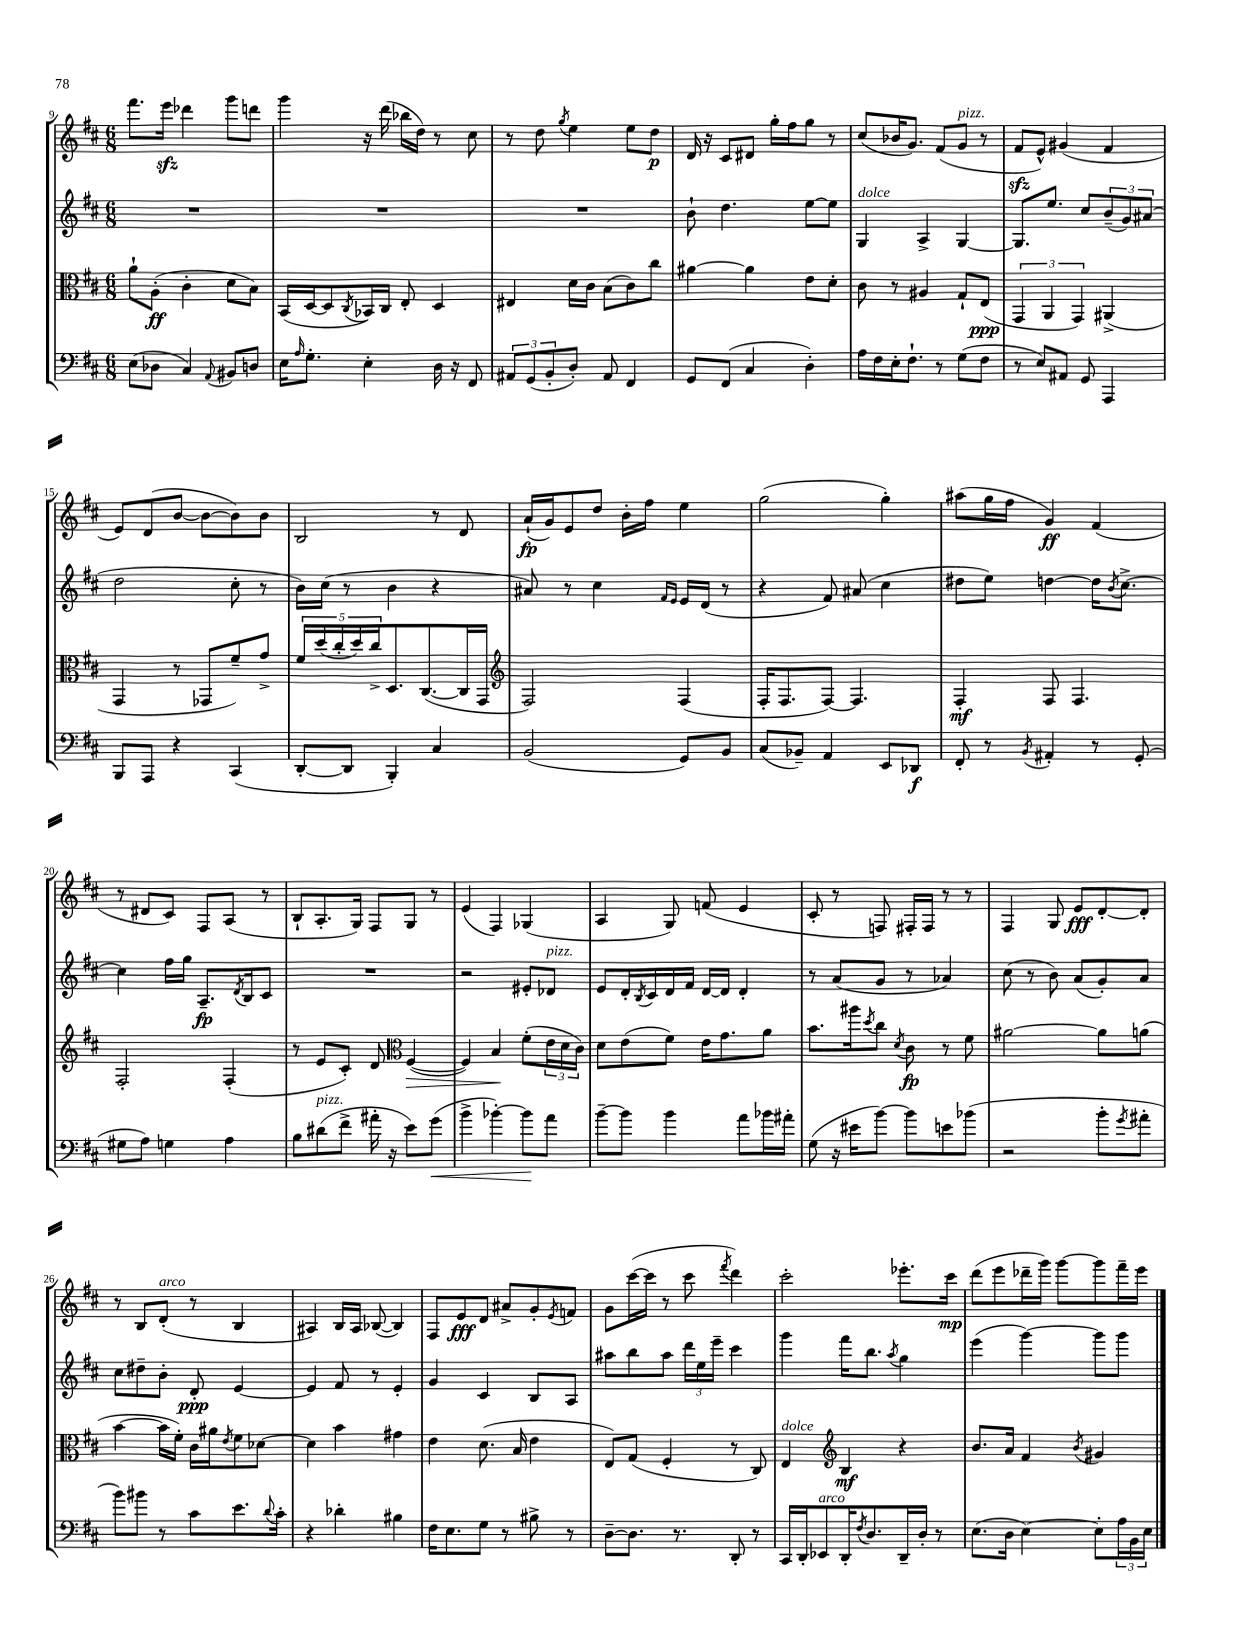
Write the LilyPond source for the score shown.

<<
\new StaffGroup <<
\new Staff = "s0" {
    \clef treble \key d \major \numericTimeSignature \time 6/8
    fis'''8. e'''16\sfz des'''4 g'''8 d'''8 |
    g'''4 r16 d'''16( bes''16 d''16) r8 cis''8 |
    r8 d''8 \acciaccatura { g''8 } e''4 e''8 d''8\p |
    d'16 r16 cis'8 dis'8 g''16-. fis''16 g''8 r8 |
    cis''8( bes'16 g'8.) fis'8( g'8^\markup { \italic "pizz." } r8 |
    fis'8\sfz e'8-^) gis'4( fis'4 |
    e'8) d'8( b'8~ b'8~ b'8) b'8 |
    b2 r8 d'8 |
    a'16-!\fp( g'16) e'8 d''8 b'16-. fis''16 e''4 |
    g''2( g''4-.) |
    ais''8( g''16 fis''16 g'4\ff) fis'4( |
    r8 dis'8 cis'8) fis8 a8( r8 |
    b8-! a8.-. g16) fis8 g8 r8 |
    e'4( fis4) ges4( |
    a4 g8) f'8( e'4 |
    cis'8-. r8 f8) fis16-. fis16 r8 r8 |
    fis4 g8 e'8\fff d'8~-. d'8-. |
    r8 b8 d'8-.^\markup { \italic "arco" }( r8 b4 |
    ais4) b16 ais16 bes8~( bes4) |
    fis8 e'8\fff d'8 ais'8-> g'8-. \acciaccatura { e'8 } f'8 |
    g'8 cis'''16~( cis'''16 r8 cis'''8 \acciaccatura { fis'''8 } d'''4) |
    cis'''2-. ees'''8.-. cis'''16\mp |
    d'''8( e'''8 des'''16-- g'''16) g'''8~ g'''8 fis'''16-- e'''16 \bar "|." |
}
\new Staff = "s1" {
    \clef treble \key d \major \numericTimeSignature \time 6/8
    R2. |
    R2. |
    R2. |
    b'8-! d''4. e''8~ e''8 |
    g4^\markup { \italic "dolce" } a4-> g4~ |
    g8. e''8. cis''8 \tuplet 3/2 { b'8--( g'8) ais'8( } |
    d''2 cis''8-. r8 |
    b'16) cis''16( r8 b'4 r4 |
    ais'8) r8 cis''4 \grace { fis'16 e'16 } e'16 d'16( r8 |
    r4 fis'8) ais'8( cis''4 |
    dis''8 e''8) d''4~ d''16 \acciaccatura { b'8 } cis''8.~-> |
    cis''4 fis''16 g''16 a8.--\fp \acciaccatura { d'8 } b16 cis'8 |
    R2. |
    r2 eis'8-. des'8^\markup { \italic "pizz." } |
    e'8 d'16-. \acciaccatura { b8 } cis'16 d'16 fis'16 d'16~ d'16 d'4-. |
    r8 a'8( g'8 r8 aes'4) |
    cis''8( r8 b'8) a'8( g'8-.) a'8 |
    cis''8 dis''8-- b'8-. d'8-.\ppp e'4~ |
    e'4 fis'8 r8 e'4-. |
    g'4 cis'4 b8 a8 |
    ais''8 b''8 ais''8 \tuplet 3/2 { d'''16 e''16 e'''16-- } cis'''4 |
    g'''4 fis'''16 b''8. \acciaccatura { a''8 } g''4 |
    e'''4( g'''4~) g'''8 g'''8 \bar "|." |
}
\new Staff = "s2" {
    \clef alto \key d \major \numericTimeSignature \time 6/8
    a'8-! a8-.\ff( cis'4-. d'8 b8) |
    b,16( d16~ d8 \acciaccatura { cis8 } bes,16) cis16 e8-. d4 |
    eis4 d'16 cis'16 b8( cis'8) cis''8 |
    ais'4~ ais'4 e'8 d'8-. |
    cis'8 r8 ais4 g8-! e8\ppp( |
    \tuplet 3/2 { g,4 a,4 g,4) } ais,4->( |
    g,4 r8 ges,8 fis'8--) g'8-> |
    \tuplet 5/4 { fis'16 d''16( cis''16-. d''16) cis''16-> } d8. cis8.~( cis16 g,16 |
    \clef treble fis2) fis4( |
    fis16-. fis8. fis8~) fis4. |
    fis4-.\mf fis8 fis4. |
    fis2-. fis4-.( |
    r8 e'8 cis'8-.) d'8 \clef alto fis4~\>( |
    fis4) b4\! fis'8-.( \tuplet 3/2 { e'16 d'16 cis'16) } |
    d'8 e'8( fis'8) e'16 g'8. a'8 |
    b'8. ais''16 \acciaccatura { d''8 } cis''8 \acciaccatura { d'8 } cis'8\fp r8 fis'8 |
    ais'2~ ais'8 a'8( |
    b'4~ b'16 fis'16-.) cis'16 ais'16 \acciaccatura { e'8 } fis'8 des'8~ |
    des'4 b'4 gis'4 |
    e'4 d'8.( b16 e'4 |
    e8) g8( fis4-. r8 cis8) |
    e4^\markup { \italic "dolce" } \clef treble b4\mf r4 |
    b'8. a'16 fis'4 \acciaccatura { b'8 } gis'4 \bar "|." |
}
\new Staff = "s3" {
    \clef bass \key d \major \numericTimeSignature \time 6/8
    e8( des8 cis4) \appoggiatura { a,8 } bis,8 d8 |
    e16 \grace { a16 } g8.-. e4-. d16 r16 fis,8 |
    \tuplet 3/2 { ais,8 g,8( b,8-. } d8-.) ais,8 fis,4 |
    g,8 fis,8( cis4 d4-.) |
    a16 fis16 e16-. fis8.-! r8 g8( fis8 |
    r8 e8) ais,8 g,8 a,,4 |
    b,,8 a,,8 r4 cis,4( |
    d,8~-. d,8 b,,4-.) cis4 |
    b,2( g,8) b,8 |
    cis8( bes,8--) a,4 e,8 des,8\f |
    fis,8-. r8 \acciaccatura { b,8 } ais,4-. r8 g,8-.( |
    gis8 a8) g4 a4 |
    b8 dis'8^\markup { \italic "pizz." }( fis'8-> ais'16-. r16 e'8) g'8\<( |
    b'4-> bes'4~-.) bes'8\! a'8 |
    b'8~-- b'8 b'4 a'8 bes'16 ais'16-. |
    g8( r16 eis'16 b'8~) b'8 e'8 bes'8( |
    r2 b'8-. \acciaccatura { g'8 } ais'8-. |
    b'8) bis'8 r8 cis'8 e'8. \appoggiatura { d'8 } cis'16-. |
    r4 des'4-. bis4 |
    fis16 e8. g8 r8 bis8-> r8 |
    d8~-- d8. r8. d,8-. r8 |
    cis,16 d,16-. ees,8^\markup { \italic "arco" } d,16-. \acciaccatura { fis8 } d8. d,16-- d16-. r8 |
    e8.( d16 e4~) e8-. \tuplet 3/2 { a16 b,16 e16 } \bar "|." |
}
>>
>>
\layout { \context { \Score currentBarNumber = #9 } }
